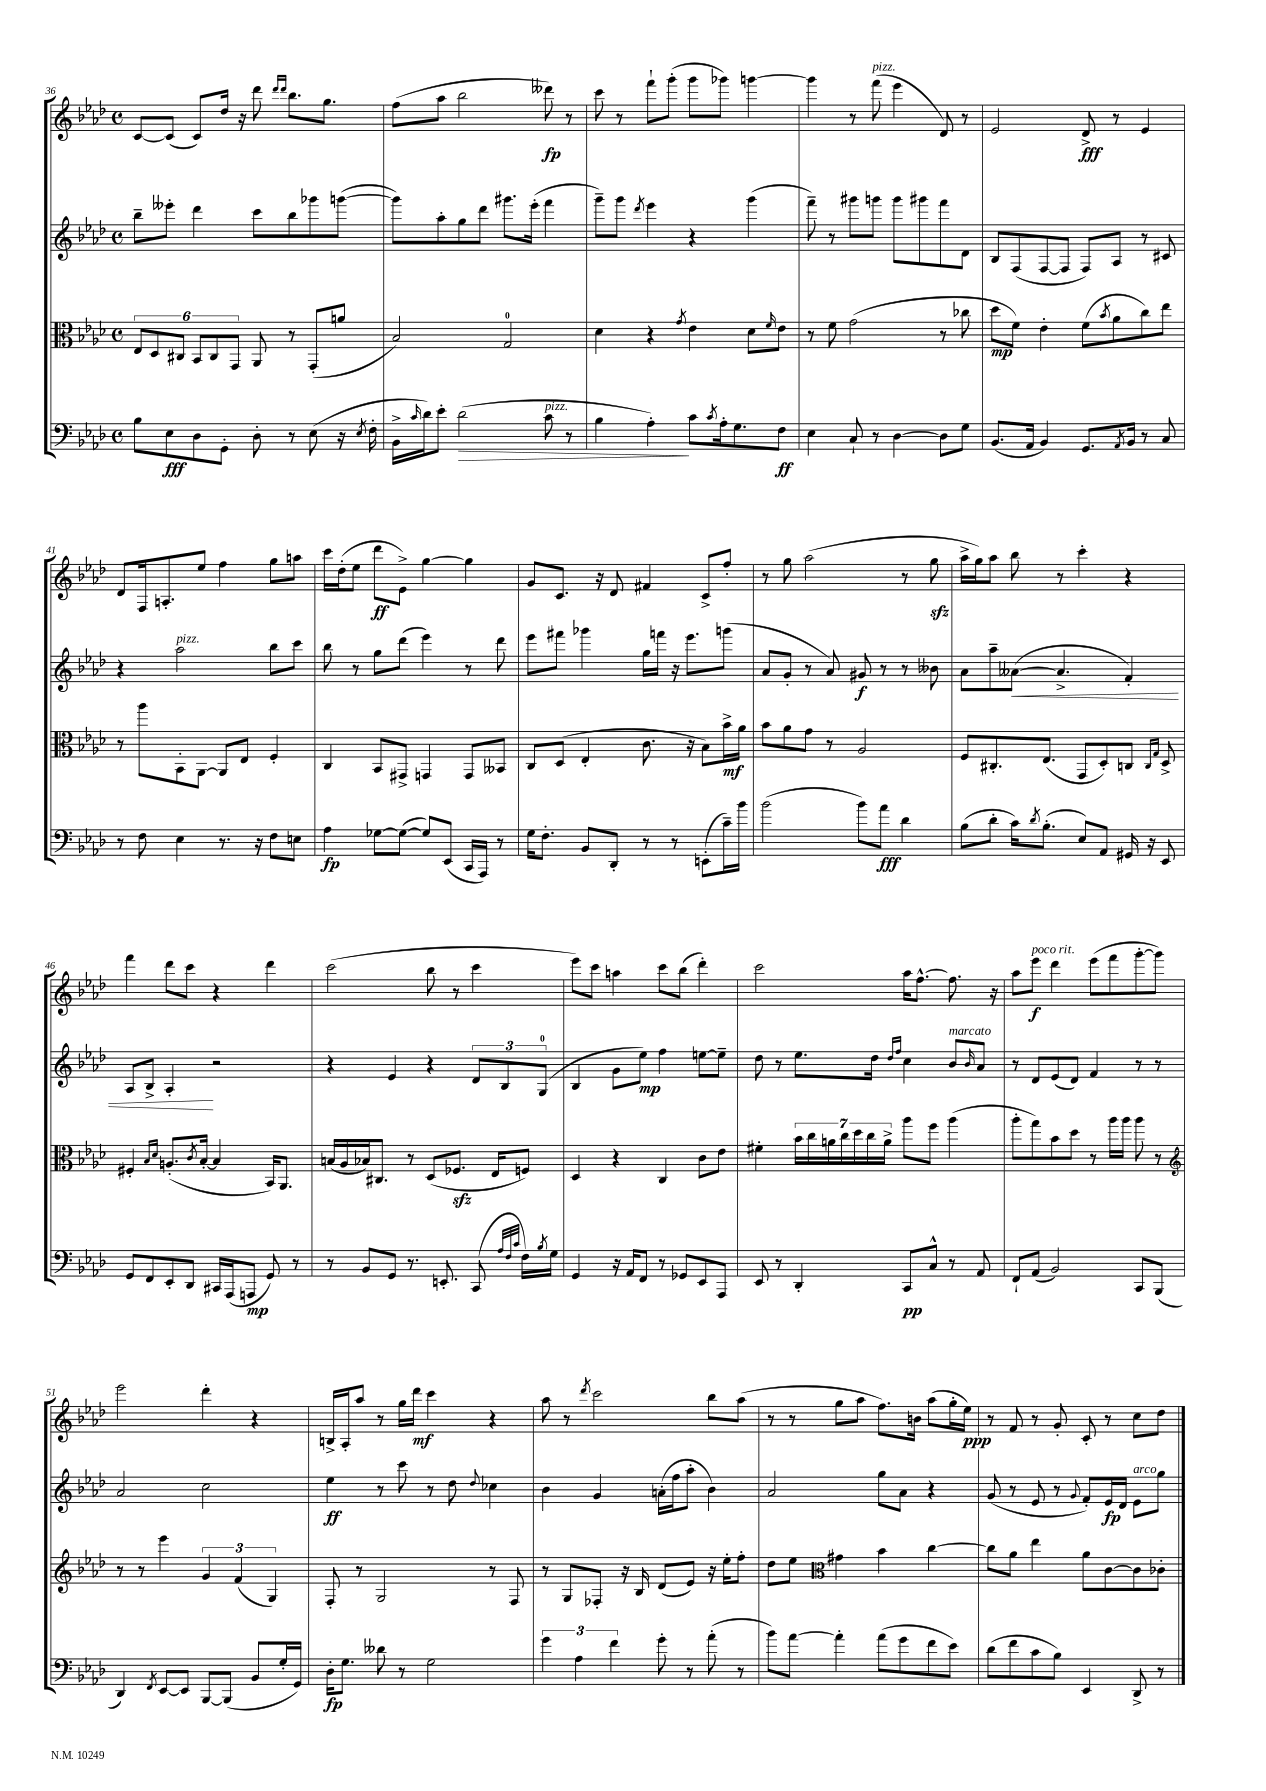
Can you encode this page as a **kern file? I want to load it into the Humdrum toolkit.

**kern	**kern	**kern	**kern
*staff4	*staff3	*staff2	*staff1
*clefF4	*clefC3	*clefG2	*clefG2
*k[b-e-a-d-]	*k[b-e-a-d-]	*k[b-e-a-d-]	*k[b-e-a-d-]
*M4/4	*M4/4	*M4/4	*M4/4
*met(c)	*met(c)	*met(c)	*met(c)
8B-	12E-	8bb-~	[8c
.	12D-	.	.
8E-	.	8eee--'	(8c]
.	12C#	.	.
8D-	12BB-	4ddd-	8c)
.	12C#	.	.
8GG'	.	.	16dd-
.	12GG	.	.
.	.	.	16r
8D-'	8AA-	8ccc	8ddd-
.	.	.	16qqddd-
.	.	.	16qqddd-
8r	8r	8bb-	8.bb-
(8E-	(8GG'	8ggg-	.
.	.	.	8.gg
16r	8a	([8ggg	.
8qE-	.	.	.
16F'	.	.	.
=	=	=	=
16BB-^	2B-)	8ggg])	(8ff
16qqc	.	.	.
16d-)	.	.	.
8e-'	.	8aa-'	8aa-
(2d-	.	8gg	2bb-
.	.	8ddd-	.
.	2G	8.ggg#	.
.	.	(16eee-'	.
8c	.	4fff	8ddd--)
8r	.	.	8r
=	=	=	=
4B-	4d-	8ggg~)	8ccc
.	.	8ggg	8r
.	.	8qddd-	.
4A-')	4r	4eee-	8fff`
.	.	.	(8ggg'
.	8qg	.	.
8c	4e-	4r	8ggg
8qc	.	.	.
16A-'	.	.	8ggg-)
8.G	.	.	.
.	8d-	(4ggg	[4ggg
.	16qqf	.	.
8F	8e-	.	.
=	=	=	=
4E-	8r	8fff~)	4ggg]
.	8f	8r	.
8C`	(2g	8ggg#	8r
8r	.	8ggg	(8fff
[4D-	.	8ggg	4eee-
.	.	8ggg#	.
8D-]	8r	8fff	8d-)
8G	8cc-	8d-	8r
=	=	=	=
(8.BB-	8dd-	8B-	2e-
.	8f)	(8F	.
16AA-	.	.	.
4BB-)	4e-'	[8F	.
.	.	8F]	.
8.GG	(8f	8F)	8d-^
.	8qb-	.	.
.	8a-	8A-	8r
8qAA-	.	.	.
16BB-	.	.	.
8r	8cc)	8r	4e-
8C	8ee-	8c#	.
=	=	=	=
8r	8r	4r	8d-
8F	8aa-	.	16F
.	.	.	8.A'
4E-	8BB-'	2aa-	.
.	[8AA-	.	8ee-
8.r	8AA-]	.	4ff
.	8E-	.	.
16r	.	.	.
8F	4F'	8bb-	8gg
8E	.	8ccc	8aa
=	=	=	=
4A-	4C	8bb-	16ccc
.	.	.	(16dd-'
.	.	8r	8ee-
[8G-	8BB-	8gg	8ddd-
(8G-_	8GG#^	(8ddd-	8e-^)
8G-])	4GG	4eee-)	[4gg
(8EE-	.	.	.
16CC	8GG	8r	4gg]
16AAA-)	.	.	.
8r	8BB--	8ddd-	.
=	=	=	=
16G	8C	8eee-	8g
8.F'	.	.	.
.	(8D-	8fff#	8.c
8BB-	4E-'	4ggg-	.
.	.	.	16r
8DD-'	.	.	8d-
8r	8.c	16gg	4f#
.	.	16fff	.
8r	.	16r	.
.	16r	8.eee-	.
(8EE'	8B-)	.	8c^
16c~)	16b-^	(8ggg	8ff'
16b-	16a-	.	.
=	=	=	=
(2b-	8b-	8a-	8r
.	8a-	8g'	8gg
.	8g	8r	(2aa-
.	8r	8a-)	.
8b-)	2A-	8g#	.
8a-	.	8r	.
4d-	.	8r	8r
.	.	8b--	8gg
=	=	=	=
(8B-	8F	8a-	16aa-^
.	.	.	16gg)
8d-'	8.C#'	8aa-~	8aa-
16c)	.	([8a--	8bb-
8qd-	.	.	.
(8.B-'	(8.E-	.	.
.	.	4.a--^]	8r
8E-)	8GG	.	4ccc'
8AA-	8D-')	.	.
16GG#	8C	4f')	4r
16r	.	.	.
.	16qqC	.	.
.	16qqG	.	.
8EE-	8D-^	.	.
=	=	=	=
8GG	4F#'	8A-	4fff
8FF	.	8B-^	.
.	16qqB-	.	.
.	16qqd-	.	.
8EE-'	(8.A'	4A-'	8ddd-
8DD-	.	.	8ccc
.	8qc	.	.
.	[16B-'	.	.
16CC#	4B-]	2r	4r
(16AAA-	.	.	.
8AAA	.	.	.
8GG)	16BB-)	.	4ddd-
.	8.AA-	.	.
8r	.	.	.
=	=	=	=
8r	(16B	4r	(2ccc
.	16A-	.	.
8BB-	16B-)	.	.
.	8.C#	.	.
8GG	.	4e-	.
8.r	8r	.	.
.	(8D-	4r	8bb-
8.EE'	.	.	.
.	8.F-	.	8r
(8CC	.	12d-	4ccc
.	16E-	.	.
.	.	12B-	.
32qqA-	.	.	.
32qqF	.	.	.
32qqc	.	.	.
16F)	8F)	.	.
.	.	(12G	.
8qB-	.	.	.
16G	.	.	.
=	=	=	=
4GG	4D-	4B-	8eee-)
.	.	.	8ccc
16r	4r	8g	4aa
16AA-	.	.	.
8FF	.	8ee-)	.
8r	4C	4ff	8ccc
8GG-	.	.	(8bb-
8EE-	8c	[8ee	4ddd-')
8AAA-	8e-	8ee~]	.
=	=	=	=
8EE-	4f#'	8dd-	2ccc
8r	.	8r	.
4DD-'	28b-	8.ee-	.
.	28cc	.	.
.	28a	.	.
.	28cc	.	.
.	28dd-	.	.
.	28cc	.	.
.	.	16dd-	.
.	28a^	.	.
.	.	16qqdd-	.
.	.	16qqff	.
8CC	8aa-	4cc	16aa-
.	.	.	[8.ff^^
8C^^	8ff	.	.
8r	(4aa-	8b-	8.ff]
.	.	16qqb-	.
8AA-	.	8a-	.
.	.	.	16r
=	=	=	=
8FF`	8aa-'	8r	8aa-
(8AA-	8gg)	8d-	8eee-
2BB-)	8b-	(8e-	4ddd-
.	8dd-	8d-)	.
.	8r	4f	(8eee-
.	16aa-	.	8fff
.	16aa-	.	.
8CC	8aa-	8r	[8ggg'
(8BBB-	8r	8r	8ggg])
=	=	=	=
*	*clefG2	*	*
4DD-)	8r	2a-	2eee-
.	8r	.	.
8qFF	.	.	.
[8EE-	4eee-	.	.
8EE-]	.	.	.
[8BBB-	6g	2cc	4ddd-'
(8BBB-]	.	.	.
.	(6f	.	.
8BB-	.	.	4r
.	6G)	.	.
16G'	.	.	.
16GG)	.	.	.
=	=	=	=
16D-'	8F'	4ee-	16B^
8.G	.	.	16A-'
.	8r	.	8aa-
8d--	2G	8r	8r
8r	.	8ccc	16gg
.	.	.	16ddd-
2G	.	8r	4ccc
.	.	8dd-	.
.	.	8qqdd-	.
.	8r	4cc-	4r
.	8F	.	.
=	=	=	=
6g	8r	4b-	8aa-
.	8G	.	8r
6A-	.	.	.
.	.	.	8qddd-
.	8F-'	4g	2ccc
6f	.	.	.
.	16r	.	.
.	16B-	.	.
8g'	(8d-	(16a'	.
.	.	16ff	.
8r	8e-)	8aa-'	.
(8a-'	16r	4b-)	8bb-
.	16ee-'	.	.
8r	8ff'	.	(8aa-
=	=	=	=
8b-)	8dd-	2a-	8r
[8a-	8ee-	.	8r
*	*clefC3	*	*
4a-']	4g#	.	8gg
.	.	.	8aa-
(8a-	4b-	8gg	8.ff)
8g	.	8a-	.
.	.	.	16b
8f	[4cc	4r	(8aa-
8e-)	.	.	16gg'
.	.	.	16ee-)
=	=	=	=
(8d-	8cc]	(8g	8r
8f	8a-	8r	8f
8c	4ee-	8e-	8r
8B-)	.	8r	8g'
.	.	8qqg	.
4EE-	8a-	8f')	8c'
.	[8c	16e-	8r
.	.	16d-	.
8DD-^	8c]	8e-	8cc
8r	8c-'	8gg	8dd-
==	==	==	==
*-	*-	*-	*-
